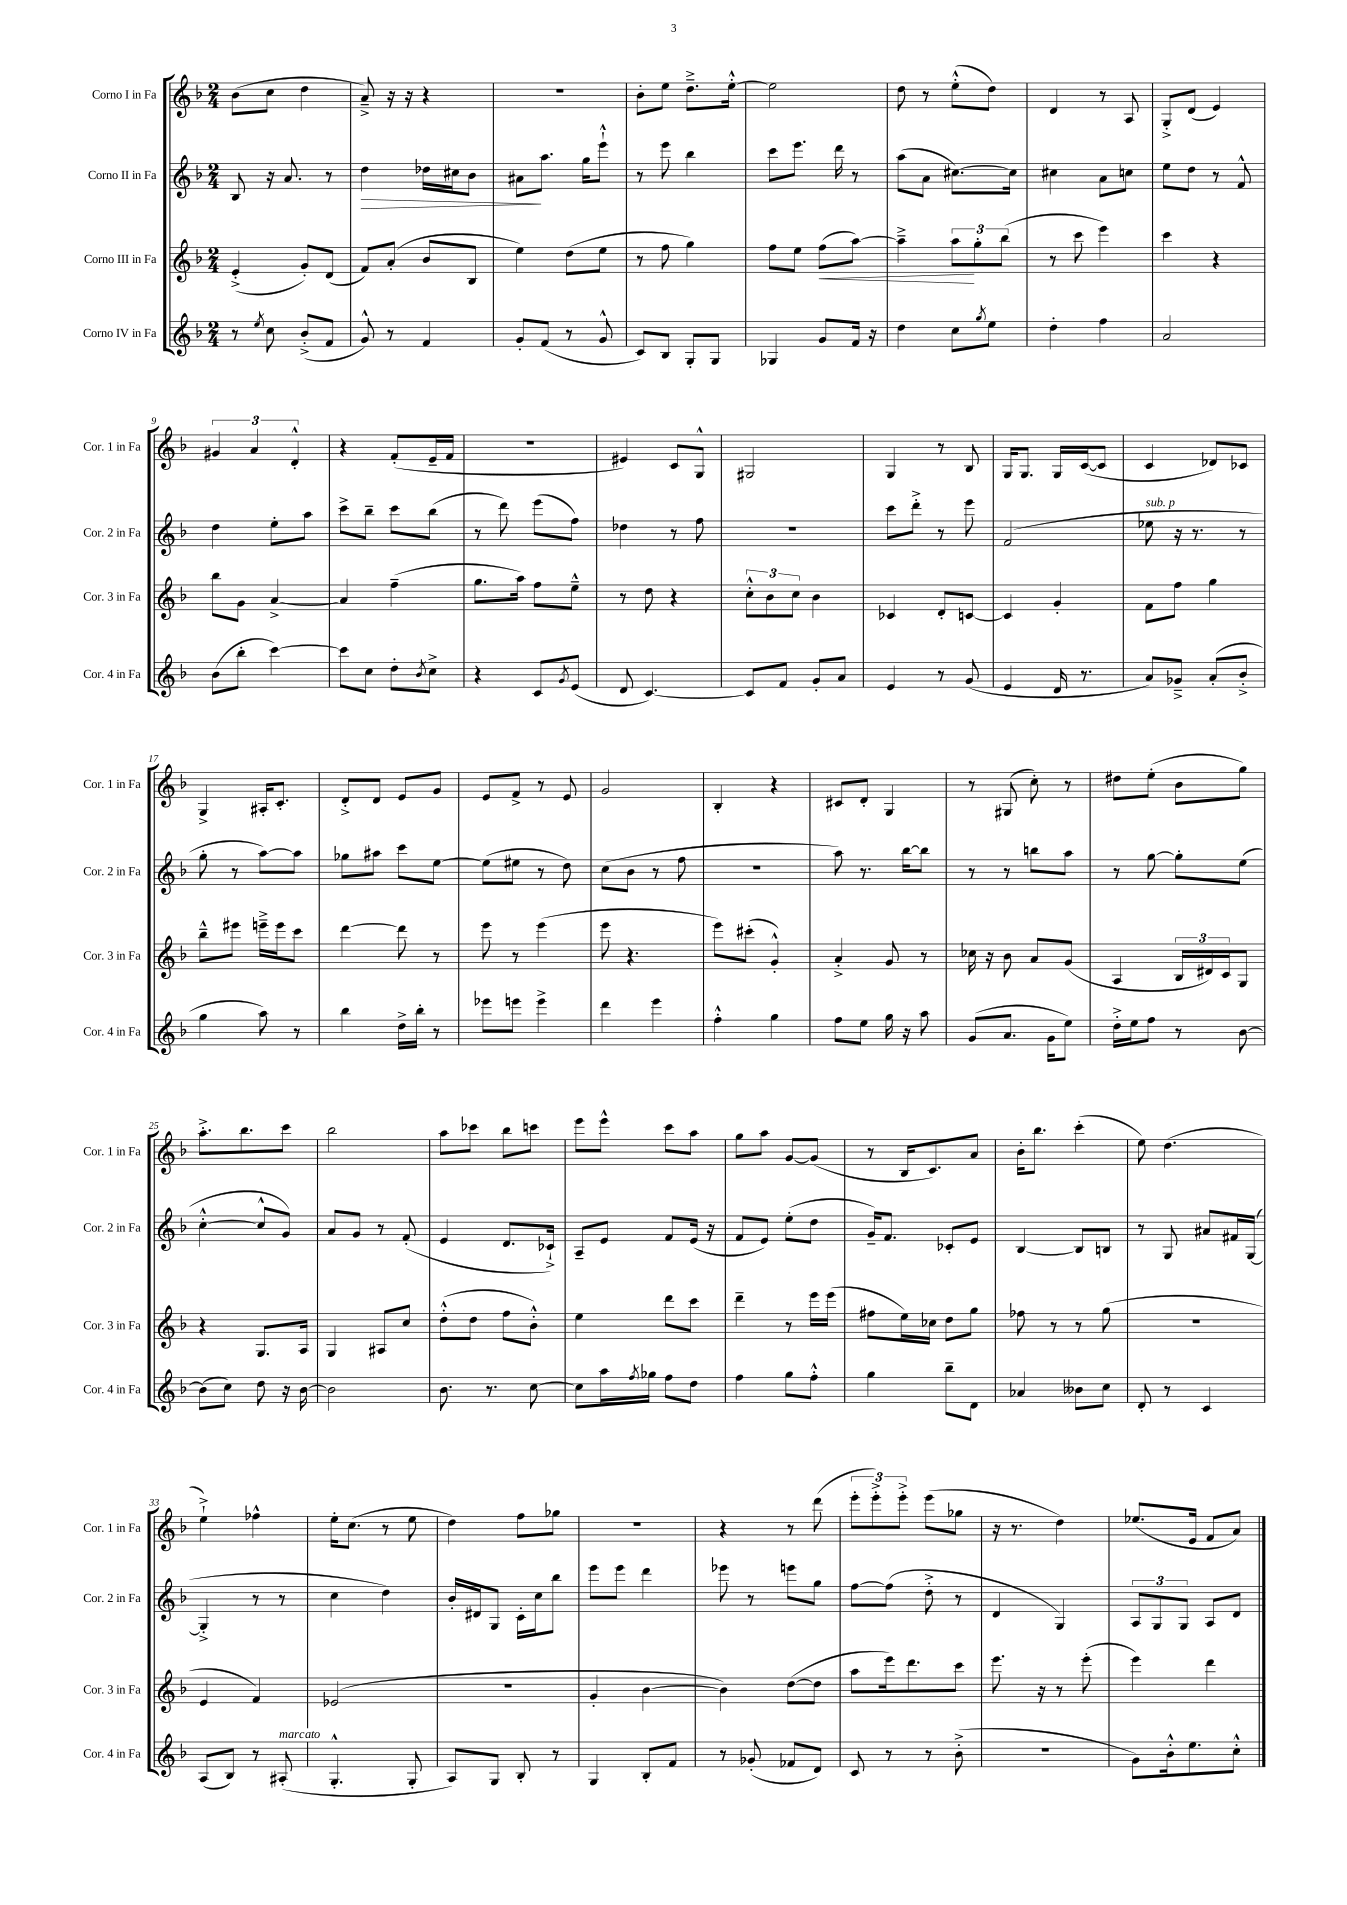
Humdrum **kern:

**kern	**kern	**dynam	**kern	**dynam	**kern
*part4	*part3	*part3	*part2	*part2	*part1
*staff4	*staff3	*staff3	*staff2	*staff2	*staff1
*I"Corno IV in Fa	*I"Corno III in Fa	*	*I"Corno II in Fa	*	*I"Corno I in Fa
*I'Cor. 4 in Fa	*I'Cor. 3 in Fa	*	*I'Cor. 2 in Fa	*	*I'Cor. 1 in Fa
*clefG2	*clefG2	*	*clefG2	*	*clefG2
*k[b-]	*k[b-]	*	*k[b-]	*	*k[b-]
*M2/4	*M2/4	*	*M2/4	*	*M2/4
=1	=1	=1	=1	=1	=1
8r	(4e'^/	.	8B-/	.	(8b-\L
8qee/	.	.	.	.	.
8cc\	.	.	16r	.	8cc\J
.	.	.	8.a/	.	.
(8b-'^/L	8g'/L)	.	.	.	4dd\
8f/J	(8d/J	.	8r	.	.
=2	=2	=2	=2	=2	=2
!	!	!	!	!LO:HP:b	!
8g^^/)	8f/L)	.	4dd\	>	8a~^/)
8r	(8a'/J	.	.	.	16r
.	.	.	.	.	16r
4f/	8b-/L	.	16dd-X\LL	.	4r
.	.	.	16cc#X\J	.	.
.	8B-/J	.	8b-\J	.	.
=3	=3	=3	=3	=3	=3
8g'/L	4ee\)	.	8a#X\L	.	2r
(8f/J	.	.	8.aa\J	]	.
8r	(8dd\L	.	.	.	.
.	.	.	16gg\KL	.	.
8g^^/	8ee\J	.	8eee`^^\J	.	.
=4	=4	=4	=4	=4	=4
8c/L)	8r	.	8r	.	8b-'\L
8B-/J	8ff\	.	8eee\	.	8ee\J
8G'/L	4gg\)	.	4bb-\	.	8.dd~^\L
8G/J	.	.	.	.	.
.	.	.	.	.	[16ee'^^\Jk
=5	=5	=5	=5	=5	=5
4G-X/	8ff\L	.	8ccc\L	.	2ee\]
.	8ee\J	.	8.eee\J	.	.
!	!	!LO:HP:b	!	!	!
8g/L	(8ff\L	<	.	.	.
.	.	.	16ddd\	.	.
16f/Jk	[8aa\J)	.	8r	.	.
16r	.	.	.	.	.
=6	=6	=6	=6	=6	=6
4dd\	4aa~^\]	.	(8aa\L	.	8dd\
.	.	.	8a\J	.	8r
8cc\L	12aa\L	.	[8.cc#X\L)	.	(8ee'^^\L
.	12gg'\	[	.	.	.
8qgg/	.	.	.	.	.
8ee\J	.	.	.	.	8dd\J)
.	(12bb-\J	.	.	.	.
.	.	.	16cc#\Jk]	.	.
=7	=7	=7	=7	=7	=7
4dd'\	8r	.	4cc#X\	.	4d/
.	8ccc\	.	.	.	.
4ff\	4eee\)	.	8a\L	.	8r
.	.	.	8ccn\J	.	8A/
=8	=8	=8	=8	=8	=8
2a/	4ccc\	.	8ee\L	.	8G'^/L
.	.	.	8dd\J	.	(8d/J
.	4r	.	8r	.	4e/)
.	.	.	8f^^/	.	.
!!LO:LB:g=z
=9	=9	=9	=9	=9	=9
(8b-\L	8bb-\L	.	4dd\	.	6g#X/
8bb-'\J	8g\J	.	.	.	.
.	.	.	.	.	6a/
[4ccc\)	[4a^/	.	8ee'\L	.	.
.	.	.	.	.	6d'^^/
.	.	.	8aa\J	.	.
=10	=10	=10	=10	=10	=10
8ccc\L]	4a/]	.	8ccc^\L	.	4r
8cc\J	.	.	8bb-~\J	.	.
8dd'\L	(4ff~\	.	8ccc\L	.	(8f'/L
8qb-/	.	.	.	.	.
8cc^\J	.	.	(8bb-\J	.	16e~/L
.	.	.	.	.	16f/JJ
=11	=11	=11	=11	=11	=11
4r	8.gg\L	.	8r	.	2r
.	.	.	8ddd\)	.	.
.	16aa\Jk)	.	.	.	.
8c/L	8ff\L	.	(8eee\L	.	.
8qg/	.	.	.	.	.
(8e/J	8ee~^^\J	.	8ff\J)	.	.
=12	=12	=12	=12	=12	=12
8d/	8r	.	4dd-X\	.	4e#X/)
[4.c/)	8dd\	.	.	.	.
.	4r	.	8r	.	8c/L
.	.	.	8ff\	.	8G^^/J
=13	=13	=13	=13	=13	=13
8c/L]	12cc'^^\L	.	2r	.	2G#X/
.	12b-\	.	.	.	.
8f/J	.	.	.	.	.
.	12cc\J	.	.	.	.
8g'/L	4b-\	.	.	.	.
8a/J	.	.	.	.	.
=14	=14	=14	=14	=14	=14
4e/	4c-X/	.	8ccc\L	.	4G/
.	.	.	8ddd'^\J	.	.
8r	8d'/L	.	8r	.	8r
(8g/	[8cn/J	.	8eee\	.	8B-/
=15	=15	=15	=15	=15	=15
4e/	4c/]	.	(2f/	.	16G/KL
.	.	.	.	.	8.G/J
16d/	4g'/	.	.	.	16G/LL
8.r	.	.	.	.	([16c/J
.	.	.	.	.	8c/J]
=16	=16	=16	=16	=16	=16
!	!	!	!LO:TX:a:i:t=sub. p	!	!
8a/L)	8f\L	.	8ee-X\	.	4c/
8g-X~^/J	8ff\J	.	16r	.	.
.	.	.	8.r	.	.
(8a'/L	4gg\	.	.	.	8d-X/L)
8b-'^/J	.	.	8r	.	8c-X/J
!!LO:LB:g=z
=17	=17	=17	=17	=17	=17
4gg\	8bb-~^^\L	.	8gg'\	.	4G^/
.	8eee#X\J	.	8r	.	.
8aa\)	16eeen~^\LL	.	[8aa\L)	.	16A#X'/KL
.	16eee\J	.	.	.	8.c'/J
8r	8ccc\J	.	8aa\J]	.	.
=18	=18	=18	=18	=18	=18
4bb-\	[4ddd\	.	8gg-X\L	.	8d'^/L
.	.	.	8aa#X\J	.	8d/J
16dd^\LL	8ddd\]	.	8ccc\L	.	8e/L
16bb-'\JJ	.	.	.	.	.
8r	8r	.	[8ee\J	.	8g/J
=19	=19	=19	=19	=19	=19
8eee-X\L	8eee\	.	(8ee\L]	.	8e/L
8eeen\J	8r	.	8ee#X\J	.	8f^/J
4eee^\	(4eee\	.	8r	.	8r
.	.	.	8dd\)	.	8e/
=20	=20	=20	=20	=20	=20
4ddd\	8eee\	.	(8cc\L	.	2g/
.	4.r	.	8b-\J	.	.
4eee\	.	.	8r	.	.
.	.	.	8ff\	.	.
=21	=21	=21	=21	=21	=21
4ff'^^\	8eee\L)	.	2r	.	4B-'/
.	(8ccc#X'\J	.	.	.	.
4gg\	4g'^^/)	.	.	.	4r
=22	=22	=22	=22	=22	=22
8ff\L	4a'^/	.	8aa\)	.	8c#X/L
8ee\J	.	.	8.r	.	8d'/J
16gg\	8g/	.	.	.	4G/
16r	.	.	[16bb-\KL	.	.
8aa\	8r	.	8bb-\J]	.	.
=23	=23	=23	=23	=23	=23
(8g/L	16cc-X\	.	8r	.	8r
.	16r	.	.	.	.
8.a/J	8b-\	.	8r	.	(8G#X/
.	8a/L	.	8bbn\L	.	8cc'\)
16g\KL	.	.	.	.	.
8ee\J)	(8g/J	.	8aa\J	.	8r
=24	=24	=24	=24	=24	=24
16dd'^\LL	4A/	.	8r	.	8dd#X\L
16ee\J	.	.	.	.	.
8ff\J	.	.	[8gg\	.	(8ee'\J
8r	24B-/LL	.	8gg'\L]	.	8b-\L
.	24d#X/)	.	.	.	.
.	24c/J	.	.	.	.
[8b-\	8G/J	.	(8ee\J	.	8gg\J)
!!LO:LB:g=z
=25	=25	=25	=25	=25	=25
(8b-\L]	4r	.	[4cc'^^\	.	8.aa'^\L
8cc\J)	.	.	.	.	.
.	.	.	.	.	8.bb-\
8dd\	8.G/L	.	8cc^^/L]	.	.
16r	.	.	8g/J)	.	8ccc\J
[16b-\	16A/Jk	.	.	.	.
=26	=26	=26	=26	=26	=26
2b-\]	4G/	.	8a/L	.	2bb-\
.	.	.	8g/J	.	.
.	8A#X/L	.	8r	.	.
.	8cc/J	.	(8f'/	.	.
=27	=27	=27	=27	=27	=27
8.b-\	(8dd'^^\L	.	4e/	.	8aa\L
.	8dd\J	.	.	.	8ccc-X\J
8.r	.	.	.	.	.
.	8ff\L	.	8.d/L	.	8bb-\L
[8cc\	8b-'^^\J)	.	.	.	8cccn\J
.	.	.	16c-X`^/Jk)	.	.
=28	=28	=28	=28	=28	=28
8cc\L]	4ee\	.	8A~/L	.	8eee\L
16aa\L	.	.	8e/J	.	8eee^^\J
8qff/	.	.	.	.	.
16gg-X\JJ	.	.	.	.	.
8ff\L	8ddd\L	.	8f/L	.	8ccc\L
8dd\J	8ccc\J	.	(16e/Jk	.	8aa\J
.	.	.	16r	.	.
=29	=29	=29	=29	=29	=29
4ff\	4ddd~\	.	8f/L	.	8gg\L
.	.	.	8e/J)	.	8aa\J
8gg\L	8r	.	(8ee'\L	.	[8g/L
8ff'^^\J	16eee\LL	.	8dd\J	.	(8g/J]
.	(16eee\JJ	.	.	.	.
=30	=30	=30	=30	=30	=30
4gg\	8ff#X\L	.	16g~/KL)	.	8r
.	.	.	8.f/J	.	.
.	16ee\L)	.	.	.	16B-/KL
.	16cc-X\JJ	.	.	.	8.c/)
8bb-~\L	8dd\L	.	8c-X'/L	.	.
8d\J	8gg\J	.	8e/J	.	8a/J
=31	=31	=31	=31	=31	=31
4a-X/	8ff-X\	.	[4B-/	.	16b-'\KL
.	.	.	.	.	8.bb-\J
.	8r	.	.	.	.
8b--X\L	8r	.	8B-/L]	.	(4ccc'\
8cc\J	(8gg\	.	8Bn/J	.	.
=32	=32	=32	=32	=32	=32
8d'/	2r	.	8r	.	8ee\)
8r	.	.	8G/	.	(4.dd\
4c/	.	.	8a#X/L	.	.
.	.	.	16f#X/L	.	.
.	.	.	([16G/JJ	.	.
!!LO:LB:g=z
=33	=33	=33	=33	=33	=33
(8A/L	4e/	.	4G'^/]	.	4ee`^\)
8B-/J)	.	.	.	.	.
8r	4f/)	.	8r	.	4ff-X^^\
!LO:TX:a:i:t=marcato	!	!	!	!	!
(8A#X'/	.	.	8r	.	.
=34	=34	=34	=34	=34	=34
4.G'^^/	(2e-X/	.	4cc\	.	16ee'\KL
.	.	.	.	.	(8.cc\J
.	.	.	4dd\)	.	8r
8G'/	.	.	.	.	8ee\
=35	=35	=35	=35	=35	=35
8A/L)	2r	.	16b-'/LL	.	4dd\)
.	.	.	16d#X/J	.	.
8G/J	.	.	8G/J	.	.
8B-'/	.	.	16c'\LL	.	8ff\L
.	.	.	16cc\J	.	.
8r	.	.	8bb-\J	.	8gg-X\J
=36	=36	=36	=36	=36	=36
4G/	4g'/	.	8eee\L	.	2r
.	.	.	8eee\J	.	.
8B-'/L	[4b-\	.	4ddd\	.	.
8f/J	.	.	.	.	.
=37	=37	=37	=37	=37	=37
8r	4b-\])	.	8eee-X\	.	4r
(8g-X'/	.	.	8r	.	.
8f-X/L	([8dd\L	.	8eeen\L	.	8r
8d/J)	8dd\J]	.	8gg\J	.	(8ddd\
=38	=38	=38	=38	=38	=38
8c/	8aa\L	.	[8ff\L	.	12eee'\L
.	.	.	.	.	12eee'^\)
8r	16eee\k)	.	(8ff\J]	.	.
.	.	.	.	.	12eee'^\J
.	8.ddd\	.	.	.	.
8r	.	.	8dd'^\	.	(8eee\L
(8b-'^\	8ccc\J	.	8r	.	8gg-X\J
=39	=39	=39	=39	=39	=39
2r	8.eee\	.	4d/	.	16r
.	.	.	.	.	8.r
.	16r	.	.	.	.
.	8r	.	4G/)	.	4dd\)
.	(8eee'\	.	.	.	.
=40	=40	=40	=40	=40	=40
8g\L)	4eee\)	.	12A/L	.	(8.ee-X/L
.	.	.	12G/	.	.
16b-'^^\k	.	.	.	.	.
.	.	.	12G/J	.	.
8.ee\	.	.	.	.	16e/Jk
.	4ddd\	.	8A/L	.	8f/L
8cc'^^\J	.	.	8d/J	.	8a/J)
==	==	==	==	==	==
*-	*-	*-	*-	*-	*-
